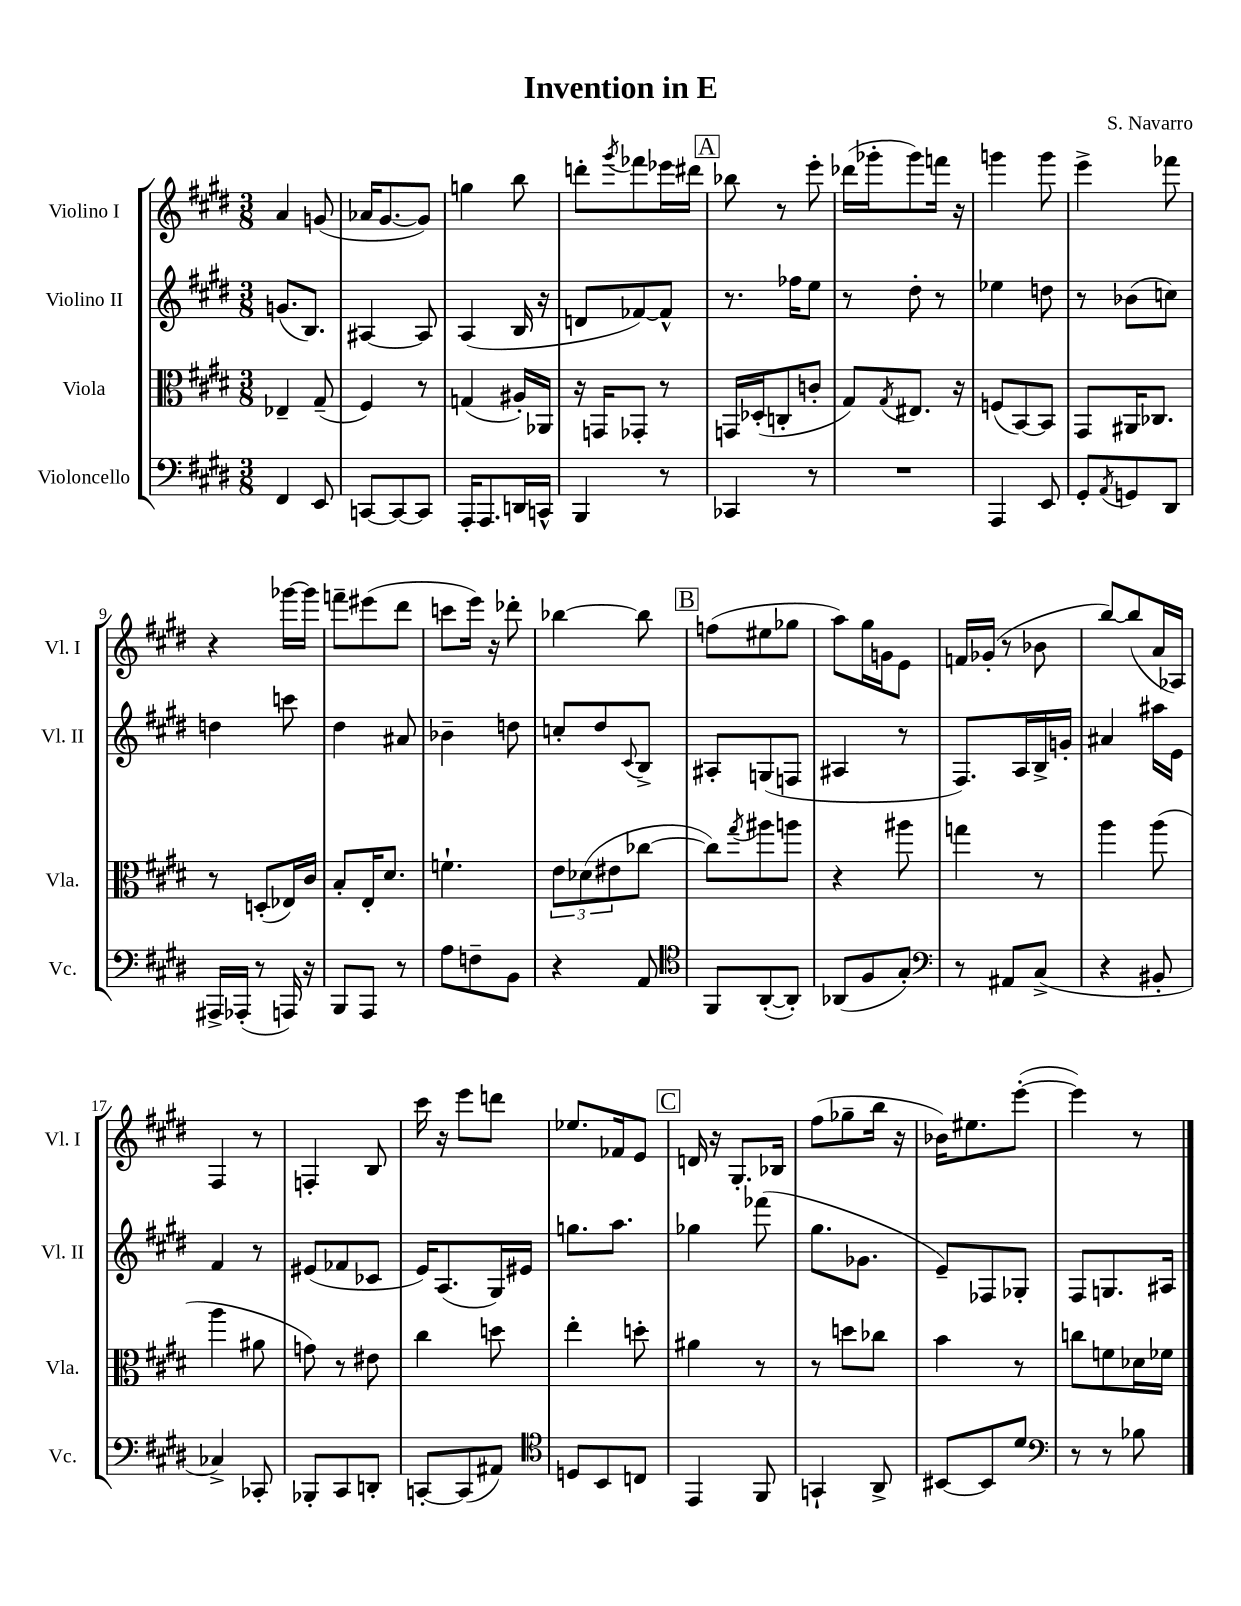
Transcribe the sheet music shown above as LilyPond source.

\header { title = "Invention in E" composer = "S. Navarro" }
<<
\new StaffGroup <<
\new Staff = "s0" \with { instrumentName = "Violino I" shortInstrumentName = "Vl. I" } {
    \clef treble \key e \major \numericTimeSignature \time 3/8
    a'4 g'8( |
    aes'16 gis'8.~ gis'8) |
    g''4 b''8 |
    d'''8-. \acciaccatura { gis'''8 } fes'''8 ees'''16 dis'''16 |
    \mark \markup { \box "A" } bes''8 r8 e'''8-. |
    des'''16( ges'''16-. ges'''8) f'''16 r16 |
    g'''4 g'''8 |
    e'''4-> fes'''8 |
    r4 ges'''16~ ges'''16 |
    f'''8-- eis'''8( dis'''8 |
    c'''8 e'''16) r16 des'''8-. |
    bes''4~ bes''8 |
    \mark \markup { \box "B" } f''8( eis''8 ges''8 |
    a''8) gis''16 g'16 e'8 |
    f'16 ges'16-.( r8 bes'8 |
    b''8~) b''8( a'16 aes16) |
    fis4 r8 |
    f4-. b8 |
    cis'''16 r16 e'''8 d'''8 |
    ees''8. fes'16 e'8 |
    \mark \markup { \box "C" } d'16 r16 gis8.-. bes16 |
    fis''8( ges''8-- b''16 r16 |
    bes'16) eis''8. e'''8~-.( |
    e'''4) r8 \bar "|." |
}
\new Staff = "s1" \with { instrumentName = "Violino II" shortInstrumentName = "Vl. II" } {
    \clef treble \key e \major \numericTimeSignature \time 3/8
    g'8.( b8.) |
    ais4~ ais8 |
    a4( b16 r16 |
    d'8 fes'8~) fes'8-^ |
    \mark \markup { \box "A" } r8. fes''16 e''8 |
    r8 dis''8-. r8 |
    ees''4 d''8 |
    r8 bes'8( c''8) |
    d''4 c'''8 |
    dis''4 ais'8 |
    bes'4-- d''8 |
    c''8-. dis''8 \appoggiatura { cis'8 } b8-> |
    \mark \markup { \box "B" } ais8-. g8( f8 |
    ais4 r8 |
    fis8.) a16 b16-> g'16-. |
    ais'4 ais''16 e'16 |
    fis'4 r8 |
    eis'8( fes'8 ces'8 |
    e'16) a8.( gis16) eis'16 |
    g''8. a''8. |
    \mark \markup { \box "C" } ges''4 fes'''8( |
    gis''8. ges'8. |
    e'8--) fes8 ges8-. |
    fis8 g8. ais16 \bar "|." |
}
\new Staff = "s2" \with { instrumentName = "Viola" shortInstrumentName = "Vla." } {
    \clef alto \key e \major \numericTimeSignature \time 3/8
    ees4-- gis8--( |
    fis4) r8 |
    g4( ais16-.) aes,16 |
    r16 g,16 ges,8-. r8 |
    \mark \markup { \box "A" } g,16 des16-.( c8-. c'8-. |
    gis8) \acciaccatura { gis8 } eis8. r16 |
    f8( b,8~) b,8 |
    gis,8 ais,16 ces8. |
    r8 d8-.( ees16) cis'16 |
    b8-. e16-. dis'8. |
    f'4.-! |
    \tuplet 3/2 { e'8 des'8( eis'8 } ces''8~ |
    \mark \markup { \box "B" } ces''8) \acciaccatura { gis''8 } ais''8 a''8 |
    r4 ais''8 |
    g''4 r8 |
    a''4 a''8( |
    a''4 ais'8 |
    g'8) r8 eis'8 |
    cis''4 d''8 |
    e''4-. d''8-. |
    \mark \markup { \box "C" } ais'4 r8 |
    r8 d''8 ces''8 |
    b'4 r8 |
    c''8 f'8 des'16 fes'16 \bar "|." |
}
\new Staff = "s3" \with { instrumentName = "Violoncello" shortInstrumentName = "Vc." } {
    \clef bass \key e \major \numericTimeSignature \time 3/8
    fis,4 e,8 |
    c,8~ c,8~ c,8 |
    a,,16-. a,,8. d,16 c,16-^ |
    b,,4 r8 |
    \mark \markup { \box "A" } ces,4 r8 |
    R4. |
    a,,4 e,8 |
    gis,8-. \acciaccatura { a,8 } g,8 dis,8 |
    ais,,16-> aes,,16-.( r8 a,,16) r16 |
    b,,8 a,,8 r8 |
    a8 f8-- b,8 |
    r4 a,8 |
    \mark \markup { \box "B" } \clef tenor fis,8 a,8~-.( a,8-.) |
    aes,8( fis8 gis8-.) |
    \clef bass r8 ais,8 cis8->( |
    r4 bis,8-. |
    ces4->) ces,8-. |
    bes,,8-. cis,8 d,8-. |
    c,8~-. c,8( ais,8) |
    \clef tenor d8 b,8 c8 |
    \mark \markup { \box "C" } e,4 fis,8 |
    g,4-! a,8-> |
    bis,8~ bis,8 dis'8 |
    \clef bass r8 r8 bes8 \bar "|." |
}
>>
>>
